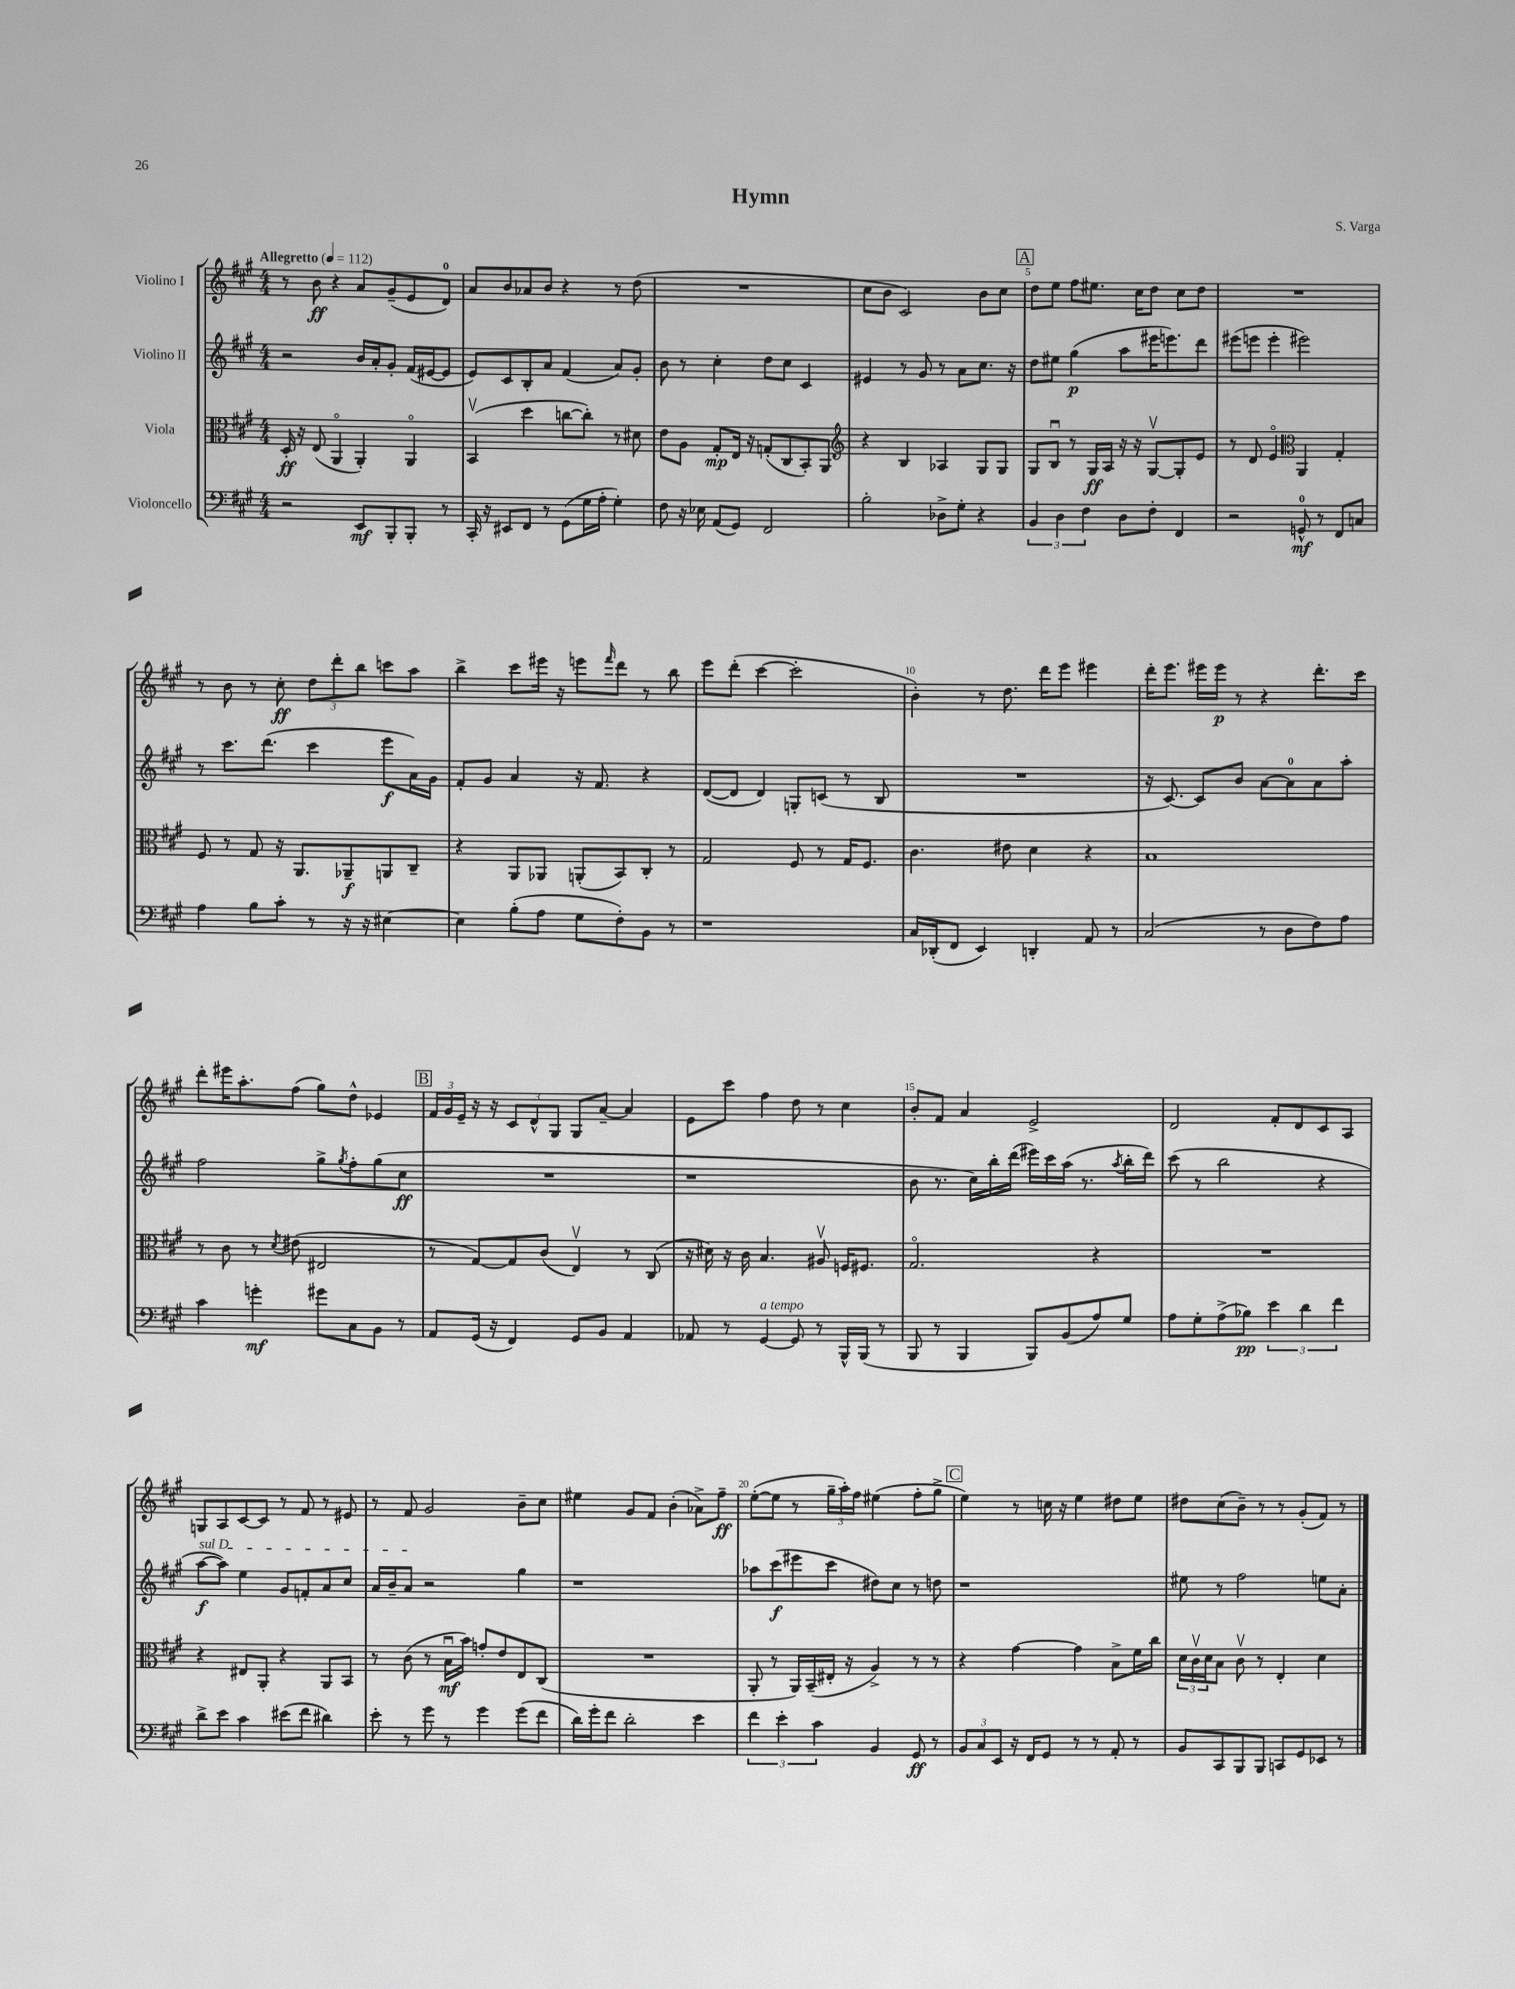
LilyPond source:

\header { title = "Hymn" composer = "S. Varga" }
<<
\new StaffGroup <<
\new Staff = "s0" \with { instrumentName = "Violino I" } {
    \clef treble \key a \major \numericTimeSignature \time 4/4 \tempo "Allegretto" 4 = 112
    r8 b'8\ff r4 a'8 gis'8--( e'8 d'8-0) |
    a'8 b'8 aes'8 b'8 r4 r8 d''8( |
    R1 |
    cis''8 b'8 cis'2) b'8 cis''8 |
    \mark \markup { \box "A" } d''8 e''8 fis''8 eis''8. cis''16 d''8 cis''8 d''8 |
    R1 |
    r8 b'8 r8 cis''8-.\ff \tuplet 3/2 { d''8 d'''8-. b''8 } c'''8 a''8 |
    b''4-> cis'''8 eis'''16 r16 e'''8 \grace { fis'''16 } d'''8 r8 b''8 |
    e'''8 d'''8-.( cis'''4~ cis'''2-. |
    b'4-.) r8 d''8. d'''16 e'''8 eis'''4 |
    d'''16-. e'''8. eis'''16 eis'''16\p r8 r4 d'''8.-. cis'''16 |
    d'''8-. eis'''16 a''8.-. fis''8( gis''8) d''8-^ ees'4 |
    \mark \markup { \box "B" } \tuplet 3/2 { fis'16 gis'16 e'16-- } r16 r16 \tuplet 3/2 { cis'8 d'8-^ gis8 } gis8 a'8~-- a'4 |
    e'8 cis'''8 fis''4 d''8 r8 cis''4 |
    b'8-. fis'8 a'4 e'2-> |
    d'2 fis'8-. d'8 cis'8 a8 |
    g8 a8 cis'8~ cis'8 r8 fis'8 r8 eis'8 |
    r8 fis'8 gis'2 b'8-- cis''8 |
    eis''4 gis'8 fis'8 b'4-.( aes'8->) fis''8--\ff |
    e''8~-.( e''8 r8 \tuplet 3/2 { gis''16-- a''16-.) fis''16 } eis''4( fis''8-. gis''8-> |
    \mark \markup { \box "C" } e''4) r8 c''16 r16 e''4 dis''8 e''8 |
    dis''8 cis''8( b'8--) r8 r8 gis'8-.( fis'8) r8 \bar "|." |
}
\new Staff = "s1" \with { instrumentName = "Violino II" } {
    \clef treble \key a \major \numericTimeSignature \time 4/4
    r2 b'16 a'16-. gis'8-. fis'16( eis'16~ eis'8 |
    e'8) cis'8 b8-. a'8 fis'4( a'8) gis'8-. |
    b'8 r8 cis''4-. d''8 cis''8 cis'4 |
    eis'4 r8 gis'8 r8 a'8 cis''8. r16 |
    \mark \markup { \box "A" } d''8 eis''8 gis''4\p( a''8 eis'''16 e'''8.) d'''8 |
    eis'''8( e'''8 e'''4-. eis'''2) |
    r8 cis'''8. d'''8.( cis'''4 e'''8\f a'16) gis'16 |
    fis'8-. gis'8 a'4 r16 fis'8. r4 |
    d'8~( d'8 d'4) g8-. c'8( r8 b8 |
    R1 |
    r16 cis'8.~) cis'8 b'8 a'8~ a'8-0 a'8 a''8-. |
    fis''2 gis''8-> \acciaccatura { gis''8 } fis''8-. gis''8( cis''8\ff |
    \mark \markup { \box "B" } R1 |
    r1 |
    b'8 r8. cis''16) b''16-. d'''16( eis'''16) cis'''16 a''16( r8. \acciaccatura { a''8 } b''16-. d'''16) |
    cis'''8( r8 b''2 r4 |
    \once \override TextSpanner.bound-details.left.text = \markup { \italic "sul D" } a''8~\f\startTextSpan a''8) e''4 gis'8 f'8-. a'8 cis''8 |
    a'16 b'16-- a'8\stopTextSpan r2 gis''4 |
    r1 |
    aes''8 cis'''8\f( eis'''8 cis'''8 dis''8) cis''8 r8 d''8 |
    \mark \markup { \box "C" } r1 |
    eis''8 r8 fis''2 e''8 a'8-. \bar "|." |
}
\new Staff = "s2" \with { instrumentName = "Viola" } {
    \clef alto \key a \major \numericTimeSignature \time 4/4
    d16-.\ff r16 e8( a,4\flageolet a,4-.) a,4\flageolet |
    b,4\upbow( d''4 c''8~ c''8-.) r8 dis'8 |
    e'8 a8 gis8-.\mp e16 r16 g8-.( cis8 b,8-.) a,8 |
    \clef treble r4 b4 aes4 gis8 gis8 |
    \mark \markup { \box "A" } gis8 b8\downbow r8 gis16\ff a16 r16 r16 gis8~\upbow gis8-. e'8 |
    r8 d'8 e'4\flageolet \clef alto a,4 gis4-. |
    fis8 r8 gis8 r16 a,8. aes,8--\f a,8 cis8-- |
    r4 a,8 aes,8 a,8-.( b,8) cis8-. r8 |
    gis2 fis8 r8 gis16 fis8. |
    cis'4. eis'8 d'4 r4 |
    b1 |
    r8 cis'8 r8 \acciaccatura { d'8 } eis'8( eis2 |
    \mark \markup { \box "B" } r8 gis8~) gis8 cis'8( e4\upbow) r8 cis8( |
    r16 dis'16) r16 cis'16 b4. ais8\upbow f16 fis8. |
    gis2.\flageolet r4 |
    R1 |
    r4 eis8 a,8-. r4 a,8 b,8 |
    r8 cis'8( r8 b16\downbow\mf b'16) g'8-. e'8 e8 cis8( |
    R1 |
    a,8-. r8 a,16) b,16--( eis16-. r16 a4->) r8 r8 |
    \mark \markup { \box "C" } r4 gis'4~ gis'4 b8-> fis'16 cis''16 |
    \tuplet 3/2 { d'16 cis'16\upbow d'16 } b8 cis'8\upbow r8 e4-. d'4 \bar "|." |
}
\new Staff = "s3" \with { instrumentName = "Violoncello" } {
    \clef bass \key a \major \numericTimeSignature \time 4/4
    r2 e,8\mf b,,8-. b,,8-. r8 |
    cis,16-. r16 eis,8 fis,8 r8 gis,8( gis16 a16-. gis4-.) |
    fis8 r16 ees16 a,8( gis,8) fis,2 |
    b2-. des8-> gis8-. r4 |
    \mark \markup { \box "A" } \tuplet 3/2 { b,4 d4 fis4 } d8 fis8-. fis,4 |
    r2 g,8-0-^\mf r8 fis,8 c8 |
    a4 b8 cis'8-. r8 r16 r16 eis4~ |
    eis4 b8-.( a8 gis8 fis8-.) b,8 r8 |
    r1 |
    cis16 des,16-.( fis,8 e,4) d,4-. a,8 r8 |
    cis2( r8 d8 fis8) a8 |
    cis'4 g'4-.\mf gis'8 cis8 b,8 r8 |
    \mark \markup { \box "B" } a,8 gis,16( r16 fis,4) gis,8 b,8 a,4 |
    aes,8 r8 gis,4~^\markup { \italic "a tempo" } gis,8 r8 b,,16-^ b,,16( r8 |
    b,,8 r8 b,,4 b,,8) b,8( a8) gis8 |
    a8 gis8-. a8->( bes8\pp) \tuplet 3/2 { e'4 d'4 fis'4 } |
    d'8-> e'8 cis'4 eis'8( fis'8 dis'4) |
    e'8-. r8 gis'8 r8 gis'4 gis'8( fis'8 |
    d'16) gis'16-. fis'8 d'2-. e'4 |
    \tuplet 3/2 { fis'4 e'4-. cis'4 } b,4 gis,8\ff r8 |
    \mark \markup { \box "C" } \tuplet 3/2 { b,8 cis8 e,8 } r16 fis,16 gis,8 r8 r8 a,8-. r8 |
    b,8 cis,8 b,,8 b,,8 c,8 gis,8 ees,8 r8 \bar "|." |
}
>>
>>
\layout { \context { \Score \override BarNumber.break-visibility = ##(#f #t #t) barNumberVisibility = #(every-nth-bar-number-visible 5) } }
